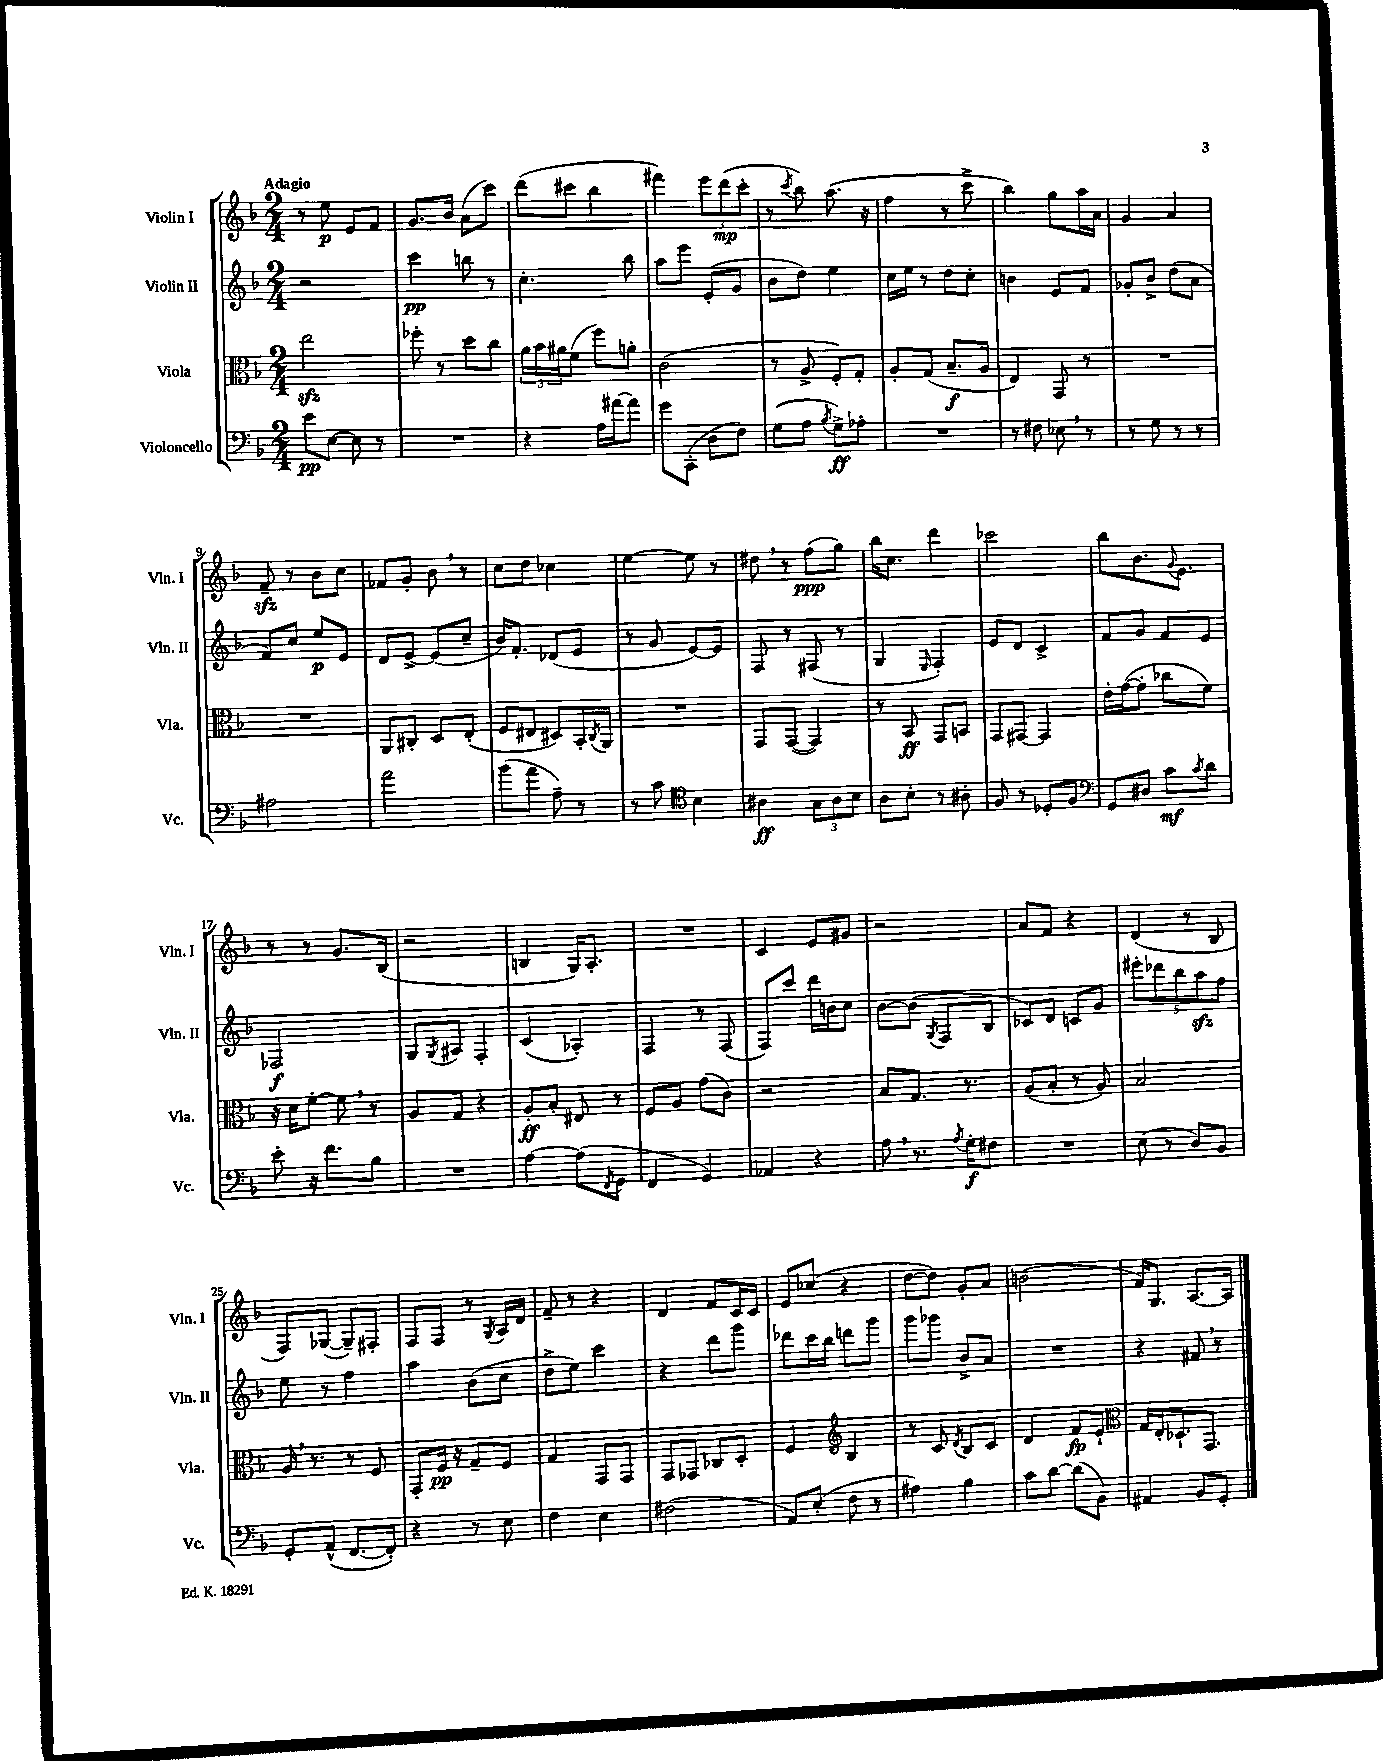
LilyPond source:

<<
\new StaffGroup <<
\new Staff = "s0" \with { instrumentName = "Violin I" shortInstrumentName = "Vln. I" } {
    \clef treble \key f \major \numericTimeSignature \time 2/4 \tempo "Adagio"
    r8 e''8\p e'8 f'8 |
    g'8. bes'16 a'8( c'''8) |
    d'''8( cis'''8 bes''4 |
    fis'''4) \tuplet 3/2 { e'''8 d'''8\mp( c'''8-. } |
    r8 \acciaccatura { c'''8 } bes''8) a''8.( r16 |
    f''4 r8 c'''8-> |
    bes''4) g''8 a''16 a'16 |
    g'4 a'4 |
    f'8--\sfz r8 bes'8 c''8 |
    fes'8 g'8-. bes'8 \breathe r8 |
    c''8 d''8 ces''4 |
    e''4~ e''8 r8 |
    dis''8 \breathe r8 f''8\ppp( g''8) |
    bes''16 c''8. d'''4 |
    ces'''2 |
    bes''8 bes'8. \appoggiatura { g'8 } e'8. |
    r8 r8 g'8. bes16( |
    r2 |
    b4 g16) a8.-. |
    R2 |
    c'4 e'8 gis'8 |
    r2 |
    a'8 f'8 r4 |
    d'4( r8 bes8 |
    f8) ges8~( ges8--) fis8-. |
    f8 f8 r8 \acciaccatura { g8 } a16 d'16 |
    f'8-- r8 r4 |
    d'4 f'8 c'16 c'16 |
    e'8 ces''8( r4 |
    d''8~ d''8) g'8-. a'8 |
    b'2( |
    f'16) g8. a8.~ a16 \bar "|." |
}
\new Staff = "s1" \with { instrumentName = "Violin II" shortInstrumentName = "Vln. II" } {
    \clef treble \key f \major \numericTimeSignature \time 2/4
    r2 |
    c'''4\pp b''8 r8 |
    c''4.-. bes''8 |
    a''8 e'''8 e'8-.( g'8 |
    bes'8 d''8) e''4 |
    c''16 e''16 r8 d''8 c''8-. |
    b'4 e'8 f'8 |
    ges'8-. bes'8-> d''8( a'8 |
    f'8) c''8 e''8\p e'8 |
    d'8 e'8~-> e'8( c''8-- |
    bes'16) f'8.-. des'8( e'8 |
    r8 g'8 e'8~) e'8 |
    f8 r8 fis8( r8 |
    g4 \grace { e16 } f4-.) |
    e'8 d'8 c'4-> |
    f'8 g'8 f'8 e'8 |
    fes2\f |
    g8 \acciaccatura { g8 } ais8 f4-. |
    c'4( aes4-.) |
    f4 r8 f8( |
    f8) c'''8 d'''16 b'16 c''8 |
    bes'8~ bes'8( \acciaccatura { g8 } f8 bes8 |
    ces'8) d'8 c'8 g'8 |
    \tuplet 5/4 { eis'''8-. des'''8 bes''8 a''8\sfz f''8 } |
    e''8 r8 f''4 |
    a''4 bes'8( c''8 |
    d''8-> e''8) c'''4 |
    r4 d'''8 g'''8 |
    des'''8 c'''16 bes''16 d'''8 g'''8 |
    g'''8 ges'''8 bes'8-> a'8 |
    R2 |
    r4 fis'8 \breathe r8 \bar "|." |
}
\new Staff = "s2" \with { instrumentName = "Viola" shortInstrumentName = "Vla." } {
    \clef alto \key f \major \numericTimeSignature \time 2/4
    e''2\sfz |
    fes''8-. r8 d''8 c''8 |
    \tuplet 3/2 { a'16 bes'16 ais'16 } f'8( f''8) a'8-. |
    c'2( |
    r8 a8-> f8-.) g8-. |
    a8-. g8( bes8.--\f a16 |
    e4) g,8 r8 |
    R2 |
    R2 |
    a,8 cis8-. d8 e8-.( |
    f8 eis8 dis8) bes,16-. \acciaccatura { c8 } a,16 |
    R2 |
    g,8 g,8~( g,4) |
    r8 bes,8\ff g,8 b,8 |
    g,8 gis,8~ gis,4 |
    e'16-. g'16~( g'8-. ces''8 f'8) |
    r16 d'16 f'8~-. f'8 \breathe r8 |
    a8 g8 r4 |
    a8-.\ff bes8-. eis8 r8 |
    f8 a8 g'8( c'8) |
    r2 |
    bes8 g8. r8. |
    a8( bes8-. r8 a8) |
    bes2 |
    a16 \breathe r8. r8 f8 |
    g,8-. f16\pp r16 g8-- f8 |
    g4 g,8 g,8 |
    g,8 ges,8 ces8 d8-. |
    f4 \clef treble bes4 |
    r8 c'8 \acciaccatura { d'8 } bes8 c'8 |
    d'4 f'8\fp e'8-! |
    \clef alto g16 e16-. des8.-! g,8. \bar "|." |
}
\new Staff = "s3" \with { instrumentName = "Violoncello" shortInstrumentName = "Vc." } {
    \clef bass \key f \major \numericTimeSignature \time 2/4
    e'8\pp e8~ e8 r8 |
    R2 |
    r4 a16 ais'16~ ais'8 |
    g'8 c,8-.( d8 f8) |
    g8( a8 \acciaccatura { bes8 } g8->\ff) aes8-. |
    R2 |
    r8 fis8 ees8 \breathe r8 |
    r8 g8 r8 r8 |
    ais2 |
    a'2 |
    bes'8( a'8 a8--) r8 |
    r8 c'8 \clef tenor bes4 |
    ais4\ff \tuplet 3/2 { g8 ais8 bes8 } |
    a8 bes8-. r8 ais8-. |
    f8 r8 des8-. f8 |
    \clef bass g,8 dis8 c'8\mf \acciaccatura { c'8 } d'8 |
    e'8-. r16 f'8. bes8 |
    R2 |
    a4~ a8( \acciaccatura { f,8 } g,8 |
    f,4 g,4) |
    aes,4 r4 |
    a8 \breathe r8. \acciaccatura { a8 } g16-.\f fis8 |
    R2 |
    e8( r8 d8) bes,8 |
    g,8-. a,8-^( f,8.~ f,16-.) |
    r4 r8 e8 |
    f4 e4 |
    fis2( |
    a,8) e8-.( f8 r8 |
    ais4) bes4 |
    c'8 d'8~ d'8( bes,8) |
    ais,4 bes,8 g,8-. \bar "|." |
}
>>
>>
